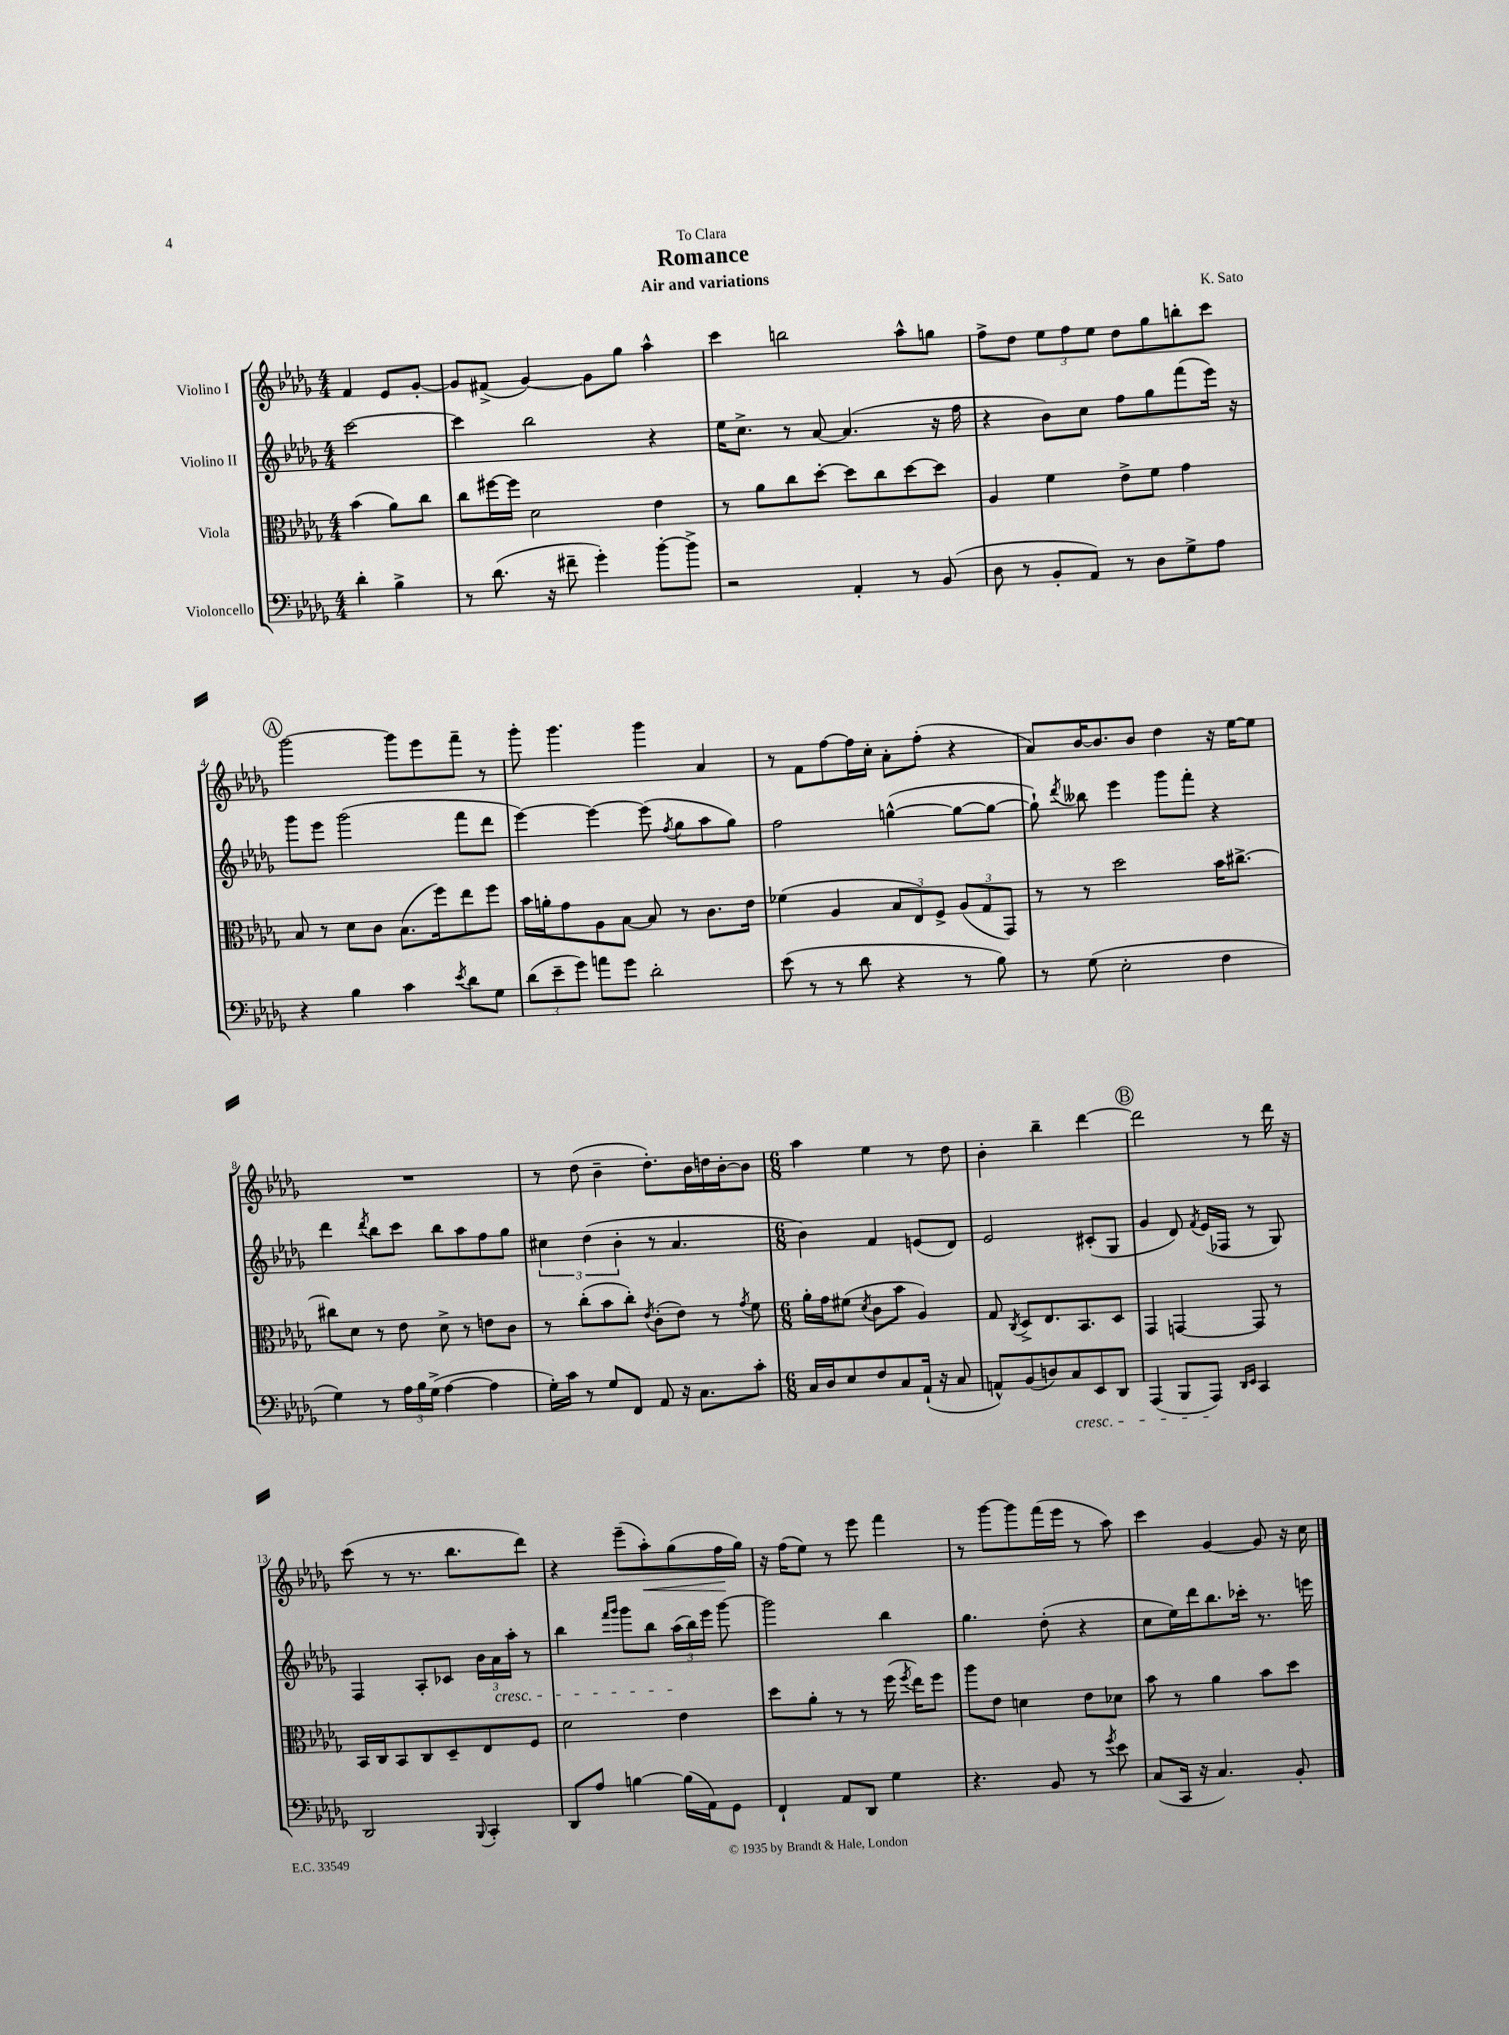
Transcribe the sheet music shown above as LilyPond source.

\header { title = "Romance" composer = "K. Sato" subtitle = "Air and variations" dedication = "To Clara" }
<<
\new StaffGroup <<
\new Staff = "s0" \with { instrumentName = "Violino I" } {
    \clef treble \key des \major \numericTimeSignature \time 4/4 \partial 2
    \autoBeamOff f'4 ees'8[ ges'8]~-. |
    ges'8[ fis'8]->( ges'4~) ges'8[ ges''8] aes''4-^ |
    c'''4 b''2 aes''8[-^ g''8] |
    f''8[-> des''8] \tuplet 3/2 { ees''8[ f''8 ees''8] } des''8[ ges''8 b''8-. c'''8] |
    \mark \markup { \circle "A" } ges'''2~ ges'''8[ ees'''8 f'''8]-- r8 |
    ges'''8-. ges'''4. ges'''4 aes'4 |
    r8 f'8[ f''8~ f''16 c''16]-. aes'8[-. f''8]-.( r4 |
    aes'8[) bes'16~ bes'8. bes'8] des''4 r16 ees''16[~ ees''8] |
    R1 |
    r8 des''8( bes'4-- des''8.[-.) bes'16 d''16 bes'16~-. bes'8] |
    \numericTimeSignature \time 6/8 aes''4 ees''4 r8 des''8 |
    bes'4-. bes''4-- des'''4~ |
    \mark \markup { \circle "B" } des'''2 r8 des'''16 r16 |
    c'''8( r8 r8. bes''8.[ des'''8]) |
    r4 ees'''8[--( aes''8-.\<) ges''8( f''16\! ges''16]) |
    r16 f''16[( ees''8]) r8 ees'''8 f'''4 |
    r8 ges'''8[~ ges'''8 f'''16( ees'''16] r8 aes''8) |
    c'''4 ges'4~ ges'8 r16 c''16 \bar "|." |
}
\new Staff = "s1" \with { instrumentName = "Violino II" } {
    \clef treble \key des \major \numericTimeSignature \time 4/4 \partial 2
    \autoBeamOff c'''2~ |
    c'''4 bes''2 r4 |
    ees''16[ c''8.]-> r8 aes'8~ aes'4.( r16 f''16 |
    r4 bes'8[) c''8] f''8[ ges''8 f'''8( ees'''16]) r16 |
    \mark \markup { \circle "A" } ges'''8[ ees'''8] ges'''2( f'''8[ des'''8] |
    ees'''4~) ees'''4~ ees'''8( \acciaccatura { f''8 } ges''8[ aes''8 ges''8]) |
    f''2 g''4~-^( g''8[~ g''8]~ |
    g''8-!) \acciaccatura { des'''8 } beses''8 ees'''4 ges'''8[ f'''8]-. r4 |
    des'''4 \acciaccatura { des'''8 } bes''8[ c'''8] bes''8[ aes''8 f''8 ges''8] |
    \tuplet 3/2 { cis''4 des''4( bes'4-. } r8 aes'4. |
    \numericTimeSignature \time 6/8 bes'4) f'4 e'8[( des'8]) |
    ees'2 cis'8[-.( ges8] |
    \mark \markup { \circle "B" } ges'4 des'8) \acciaccatura { f'8 } ees'16[( fes16] r8 ges8) |
    f4 aes8[-. ces'8] \tuplet 3/2 { bes'16[ aes'16\cresc aes''16]-. } r8 |
    bes''4 \grace { f'''16[ ges'''16] } ges'''8[ bes''8] \tuplet 3/2 { aes''16[\!( bes''16) ees'''16] } ges'''8~ |
    ges'''2 bes''4 |
    ges''4. des''8-.( r4 |
    c''8[ ees''16) des'''16 bes''8. ces'''16]-. r8. e'''16 \bar "|." |
}
\new Staff = "s2" \with { instrumentName = "Viola" } {
    \clef alto \key des \major \numericTimeSignature \time 4/4 \partial 2
    \autoBeamOff bes'4( aes'8[) c''8] |
    c''8[ fis''16~ fis''16] des'2 ees'4 |
    r8 aes'8[ c''8 des''8]~-. des''8[ c''8 des''8~ des''8] |
    aes4 f'4 ees'8[-> f'8] ges'4 |
    \mark \markup { \circle "A" } bes8 r8 des'8[ c'8] bes8.[( f''16) ees''8 f''8] |
    bes'16[ a'16-. ges'8 aes8 bes8]~ bes8 r8 c'8.[ ees'16] |
    fes'4( aes4 \tuplet 3/2 { bes8[ ees8) f8]-> } \tuplet 3/2 { aes8[( ges8 ges,8]) } |
    r8 r8 des''2 bes'16[ cis''8.]~-> |
    cis''8[ des'8] r8 ees'8 des'8-> r8 e'8[ c'8] |
    r8 c''8[-.( bes'8 c''8]-.) \acciaccatura { ees'8 } c'8[-.( ees'8]) r8 \acciaccatura { ges'8 } f'8 |
    \numericTimeSignature \time 6/8 aes'16[-. ges'16 fis'8]( \acciaccatura { des'8 } c'8[ bes'8] aes4) |
    ges8 \acciaccatura { c8 } des8[-> ees8. bes,8. des8] |
    \mark \markup { \circle "B" } ges,4 g,4~ g,8 r8 |
    bes,16[ c16 bes,8 c8 des8-- ees8 f8] |
    des'2 ees'4 |
    des''8[ aes'8]-. r8 r8 f''16( \acciaccatura { f''8 } ees''16[) f''8] |
    aes''8[ ees'8] d'4 ees'8[ des'8] |
    bes'8 r8 aes'4 bes'8[ des''8] \bar "|." |
}
\new Staff = "s3" \with { instrumentName = "Violoncello" } {
    \clef bass \key des \major \numericTimeSignature \time 4/4 \partial 2
    \autoBeamOff des'4-. bes4-> |
    r8 des'8.( r16 fis'8-- ges'4-.) bes'8[~-. bes'8]-> |
    r2 aes,4-. r8 bes,8( |
    des8 r8 bes,8[-. aes,8]) r8 des8[ ges8-> aes8] |
    \mark \markup { \circle "A" } r4 bes4 c'4 \acciaccatura { ees'8 } des'8[ ges8] |
    \tuplet 3/2 { des'8[( ees'8-- ges'8]) } a'8[ ges'8] des'2-. |
    ees'8( r8 r8 des'8 r4 r8 bes8) |
    r8 ges8( ees2-. f4 |
    ges4) r8 \tuplet 3/2 { aes16[ bes16 ges16]->( } aes4~ aes4 |
    ges16[-.) c'16] r8 ges8[ f,8] aes,8 r16 c8.[ c'8]-. |
    \numericTimeSignature \time 6/8 c16[ des16 ees8 f8 c8 aes,16]-!( r16 c8 |
    a,8[-^) bes,8( d8) c8\cresc ees,8 des,8] |
    \mark \markup { \circle "B" } aes,,4( bes,,8[ aes,,8]\!) \grace { des,16[ ees,16] } c,4 |
    des,2 \appoggiatura { bes,,8 } c,4-. |
    des,8[ aes8] b4~ b16[( aes,16) ges,8] |
    f,4-! aes,8[ des,8] ges4 |
    r4. bes,8 r8 \acciaccatura { ges'8 } ees'8 |
    c8[( c,16] r16 c4.) bes,8-. \bar "|." |
}
>>
>>
